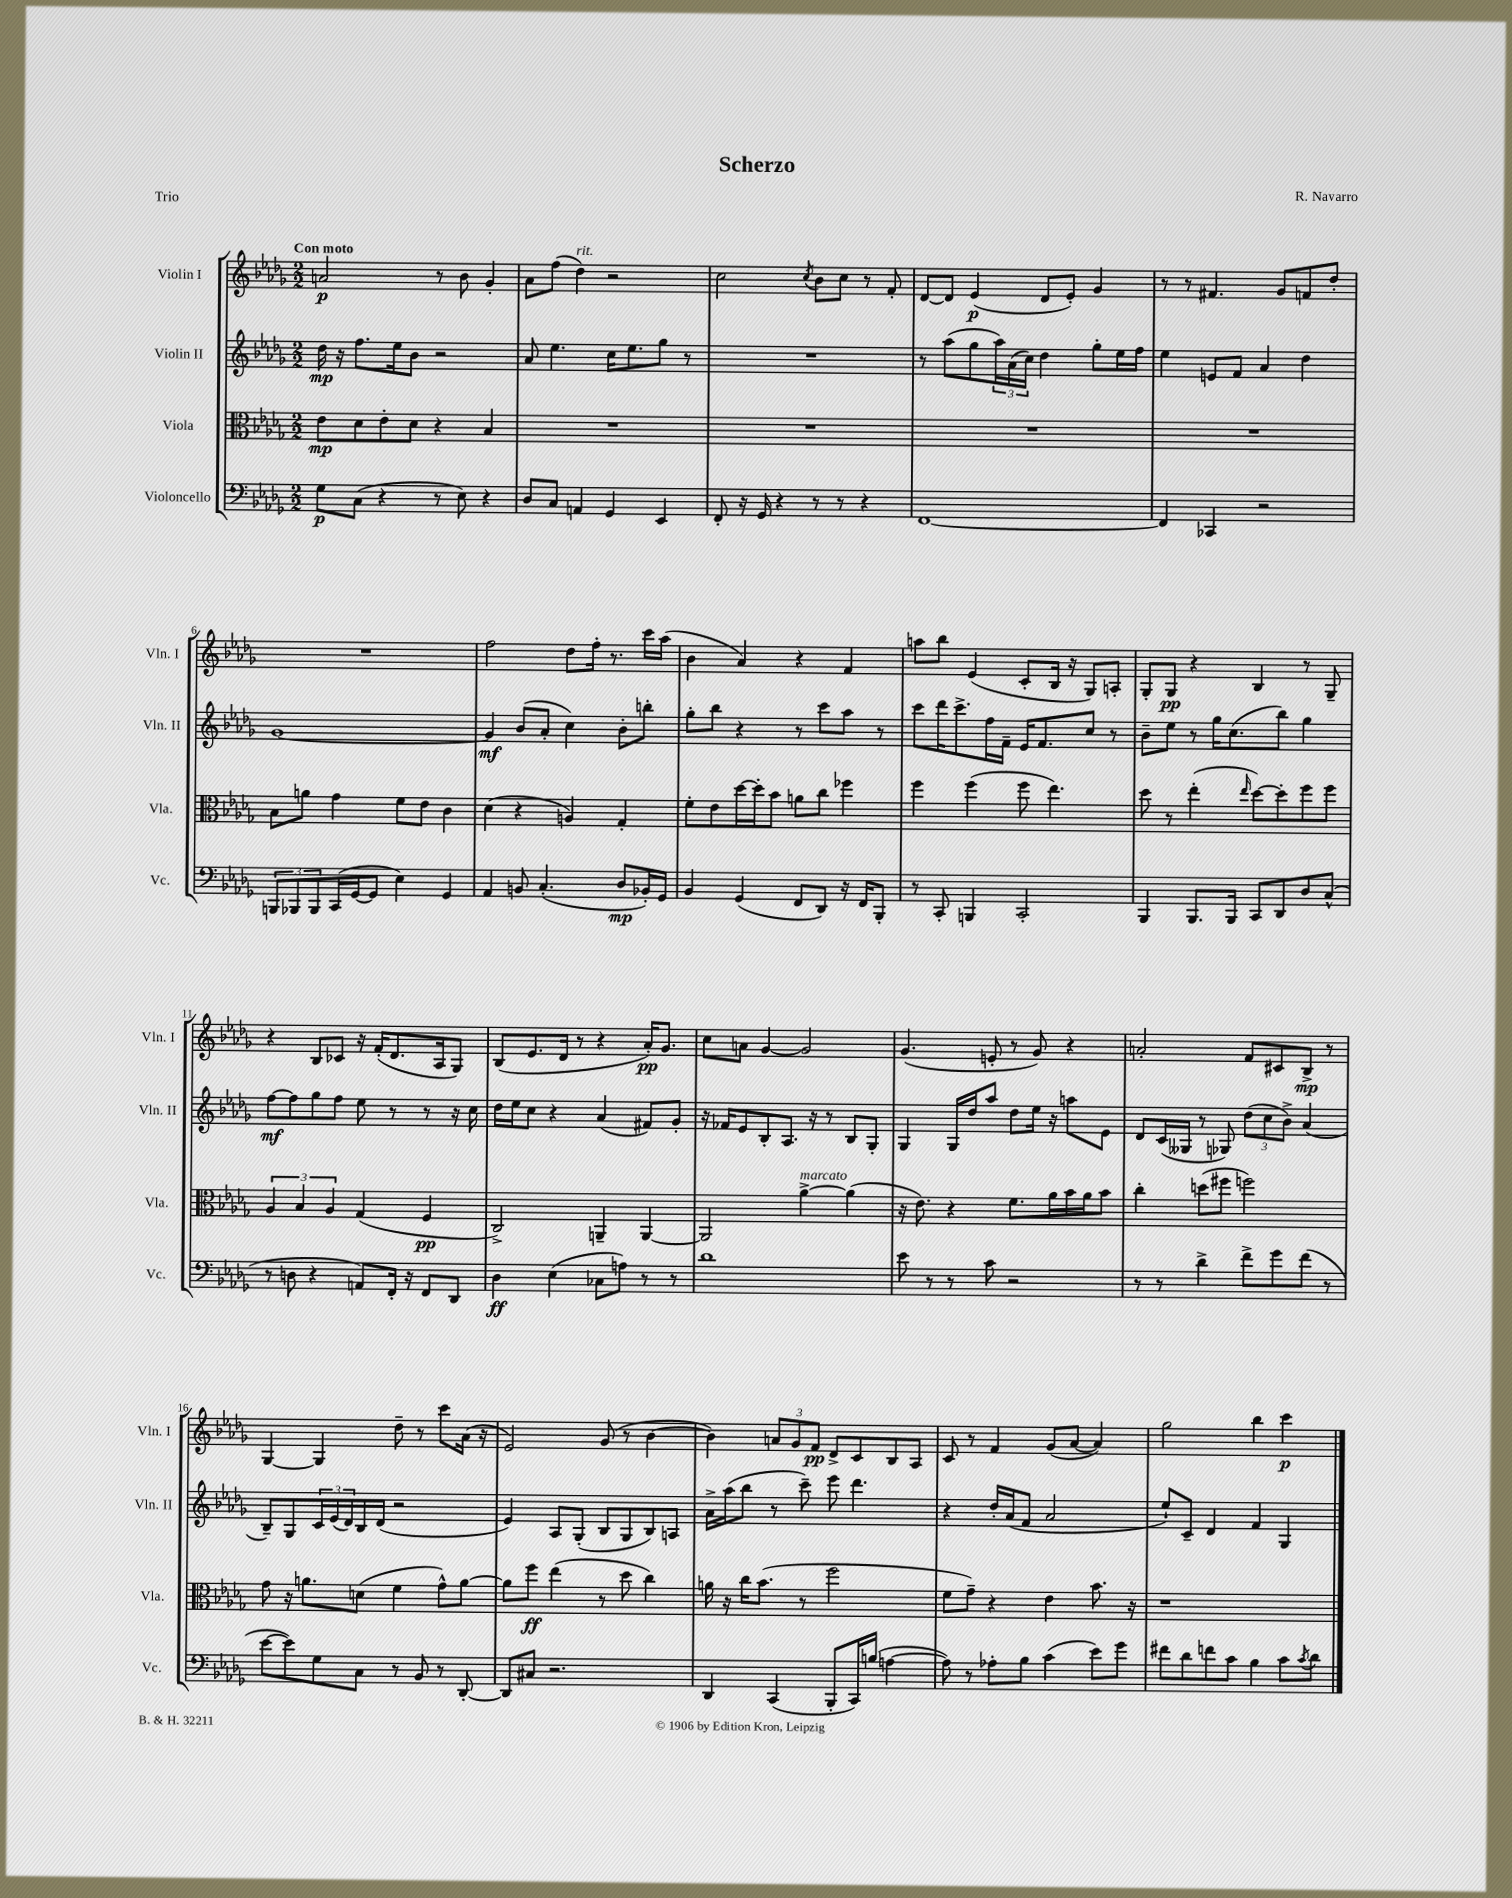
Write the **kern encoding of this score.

**kern	**kern	**kern	**kern
*staff4	*staff3	*staff2	*staff1
*clefF4	*clefC3	*clefG2	*clefG2
*k[b-e-a-d-g-]	*k[b-e-a-d-g-]	*k[b-e-a-d-g-]	*k[b-e-a-d-g-]
*M2/2	*M2/2	*M2/2	*M2/2
8G-	8e-	16dd-	2a
.	.	16r	.
(8C	8d-	8.ff	.
4r	8e-'	.	.
.	.	16ee-	.
.	8d-	8b-	.
8r	4r	2r	8r
8E-)	.	.	8b-
4r	4B-	.	4g-'
=	=	=	=
8D-	1r	8a-	8a-
8C	.	4.ee-	(8ff
4AA	.	.	4dd-)
4GG-	.	16cc	2r
.	.	8.ee-	.
4EE-	.	8gg-	.
.	.	8r	.
=	=	=	=
8FF'	1r	1r	2cc
16r	.	.	.
16GG-	.	.	.
4r	.	.	.
.	.	.	8qcc
8r	.	.	8b-
8r	.	.	8cc
4r	.	.	8r
.	.	.	8f'
=	=	=	=
[1FF	1r	8r	[8d-
.	.	(8aa-	8d-]
.	.	8gg-	(4e-
.	.	24aa-)	.
.	.	(24a-	.
.	.	24cc)	.
.	.	4dd-	8d-
.	.	.	8e-')
.	.	8gg-'	4g-
.	.	16ee-	.
.	.	16ff	.
=	=	=	=
4FF]	1r	4ee-	8r
.	.	.	8r
4CC-	.	8e	4.f#
.	.	8f	.
2r	.	4a-	.
.	.	.	8g-
.	.	4dd-	8f
.	.	.	8dd-'
=	=	=	=
12BBB	8B-	[1g-	1r
12BBB-	.	.	.
.	8a	.	.
12BBB-	.	.	.
(16CC	4g-	.	.
[16GG-	.	.	.
8GG-]	.	.	.
4E-)	8f	.	.
.	8e-	.	.
4GG-	4c	.	.
=	=	=	=
4AA-	(4d-	4g-]	2ff
8BB	4r	(8b-	.
(4.C'	.	8a-'	.
.	4A)	4cc)	8dd-
.	.	.	16ff'
.	.	.	8.r
8D-	4G-'	8b-'	.
16BB-')	.	8bb'	16ccc
16GG-	.	.	(16aa-
=	=	=	=
4BB-	8f'	8gg-'	4b-
.	8e-	8bb-	.
(4GG-	[16dd-	4r	4a-)
.	16dd-']	.	.
.	8b-	.	.
8FF	8a	8r	4r
8DD-)	8cc	8ccc	.
16r	4ff-	8aa-	4f
16FF	.	.	.
8BBB-'	.	8r	.
=	=	=	=
8r	4ff	8ccc	8aa
8CC'	.	16ddd-	8bb-
.	.	8.ccc^	.
4BBB	(4ff	.	(4e-
.	.	16ff	.
.	.	16f~	.
2CC'	8ff	16e-	8c'
.	.	8.f	.
.	4.ee-)	.	16B-
.	.	.	16r
.	.	8cc	8G-)
.	.	8r	8A'
=	=	=	=
4BBB-	8dd-	8b-~	8G-'
.	8r	8ee-	8G-
8.BBB-	(4ee-'	8r	4r
.	.	16gg-	.
16BBB-	.	(8.cc	.
.	16qqee-	.	.
8CC	[8dd-)	.	4B-
8DD-	8dd-']	8bb-)	.
8D-	8ff	4gg-	8r
(8C^^	8ff	.	8G-~
=	=	=	=
8r	6A-	[8ff	4r
8D	.	8ff]	.
.	6B-	.	.
4r	.	8gg-	8B-
.	6A-	.	.
.	.	8ff	8c-
8AA)	(4G-	8ee-	16r
.	.	.	(16f'
16FF'	.	8r	8.d-
16r	.	.	.
8FF	4F	8r	.
.	.	.	16A-
8DD-	.	16r	8G-)
.	.	16cc	.
=	=	=	=
4D-	2C^)	16dd-	(8B-
.	.	16ee-	.
.	.	8cc	8.e-
(4E-	.	4r	.
.	.	.	16d-
.	.	.	8r
8C-	4AA~	(4a-	4r
8A)	.	.	.
8r	[4AA	8f#)	16a-')
.	.	.	8.g-
8r	.	8g-'	.
=	=	=	=
1d-	2AA]	16r	8cc
.	.	16f-	.
.	.	8e-	8a
.	.	8B-'	[4g-
.	.	8.A-	.
.	[4a-^	.	2g-]
.	.	16r	.
.	.	8r	.
.	(4a-]	8B-	.
.	.	8G-'	.
=	=	=	=
8e-	16r	4G-	(4.g-
.	8.e-)	.	.
8r	.	.	.
8r	4r	16G-	.
.	.	16dd-	.
8c	.	8aa-	8e'
2r	8.f	8dd-	8r
.	.	16ee-	8g-)
.	16a-	16r	.
.	16b-	8aa	4r
.	16a-	.	.
.	8b-	8e-	.
=	=	=	=
8r	4cc'	8d-	2a'
8r	.	(16c	.
.	.	16G--	.
4d-^	(8dd	8r	.
.	8ff#	8G-)	.
8f^	2ff)	(12dd-	8f
.	.	12cc	.
8g-	.	.	8c#
.	.	12b-^)	.
(8f	.	(4a-	8B-^
8r	.	.	8r
=	=	=	=
[8e-	8g-	8B-~)	[4G-
8e-])	16r	8G-	.
.	8.a	.	.
8G-	.	24c	4G-]
.	.	(24e-	.
.	.	24d-)	.
8C	(8d	16B-	.
.	.	(16d-	.
8r	4f	2r	8dd-~
8BB-	.	.	8r
8r	8g-^^)	.	8ccc
[8DD-'	[8a	.	(16a-
.	.	.	16r
=	=	=	=
8DD-]	8a]	4e-)	2e-)
8C#	8ff	.	.
2.r	(4ee-	8A-	.
.	.	(8G-'	.
.	8r	8B-	(8g-
.	8dd-	8G-	8r
.	4cc)	8B-)	[4b-
.	.	8A	.
=	=	=	=
4DD-	16a	16a-^	4b-])
.	16r	(16aa-	.
.	16cc	8bb-	.
.	(8.b-	.	.
(4CC	.	8r	12a
.	.	.	12g-
.	8r	8ccc~)	.
.	.	.	12f
8BBB-'	2ff	8eee-	8d-^
16CC)	.	4.ddd-	8c
(16B	.	.	.
[4A	.	.	8B-
.	.	.	8A-
=	=	=	=
8A])	8f	4r	8c
8r	8g-~)	.	8r
8A-'	4r	16dd-'	4f
.	.	(16a-	.
8B-	.	8f	.
(4c	4e-	2a-	(8g-
.	.	.	[8a-
8e-)	8.b-	.	4a-])
8g-	.	.	.
.	16r	.	.
=	=	=	=
8f#	1r	8ee-`)	2gg-
8d-	.	8c~	.
8f	.	4d-	.
8c	.	.	.
4B-	.	4f	4bb-
8c	.	4G-	4ccc
8qc	.	.	.
8d-	.	.	.
==	==	==	==
*-	*-	*-	*-
